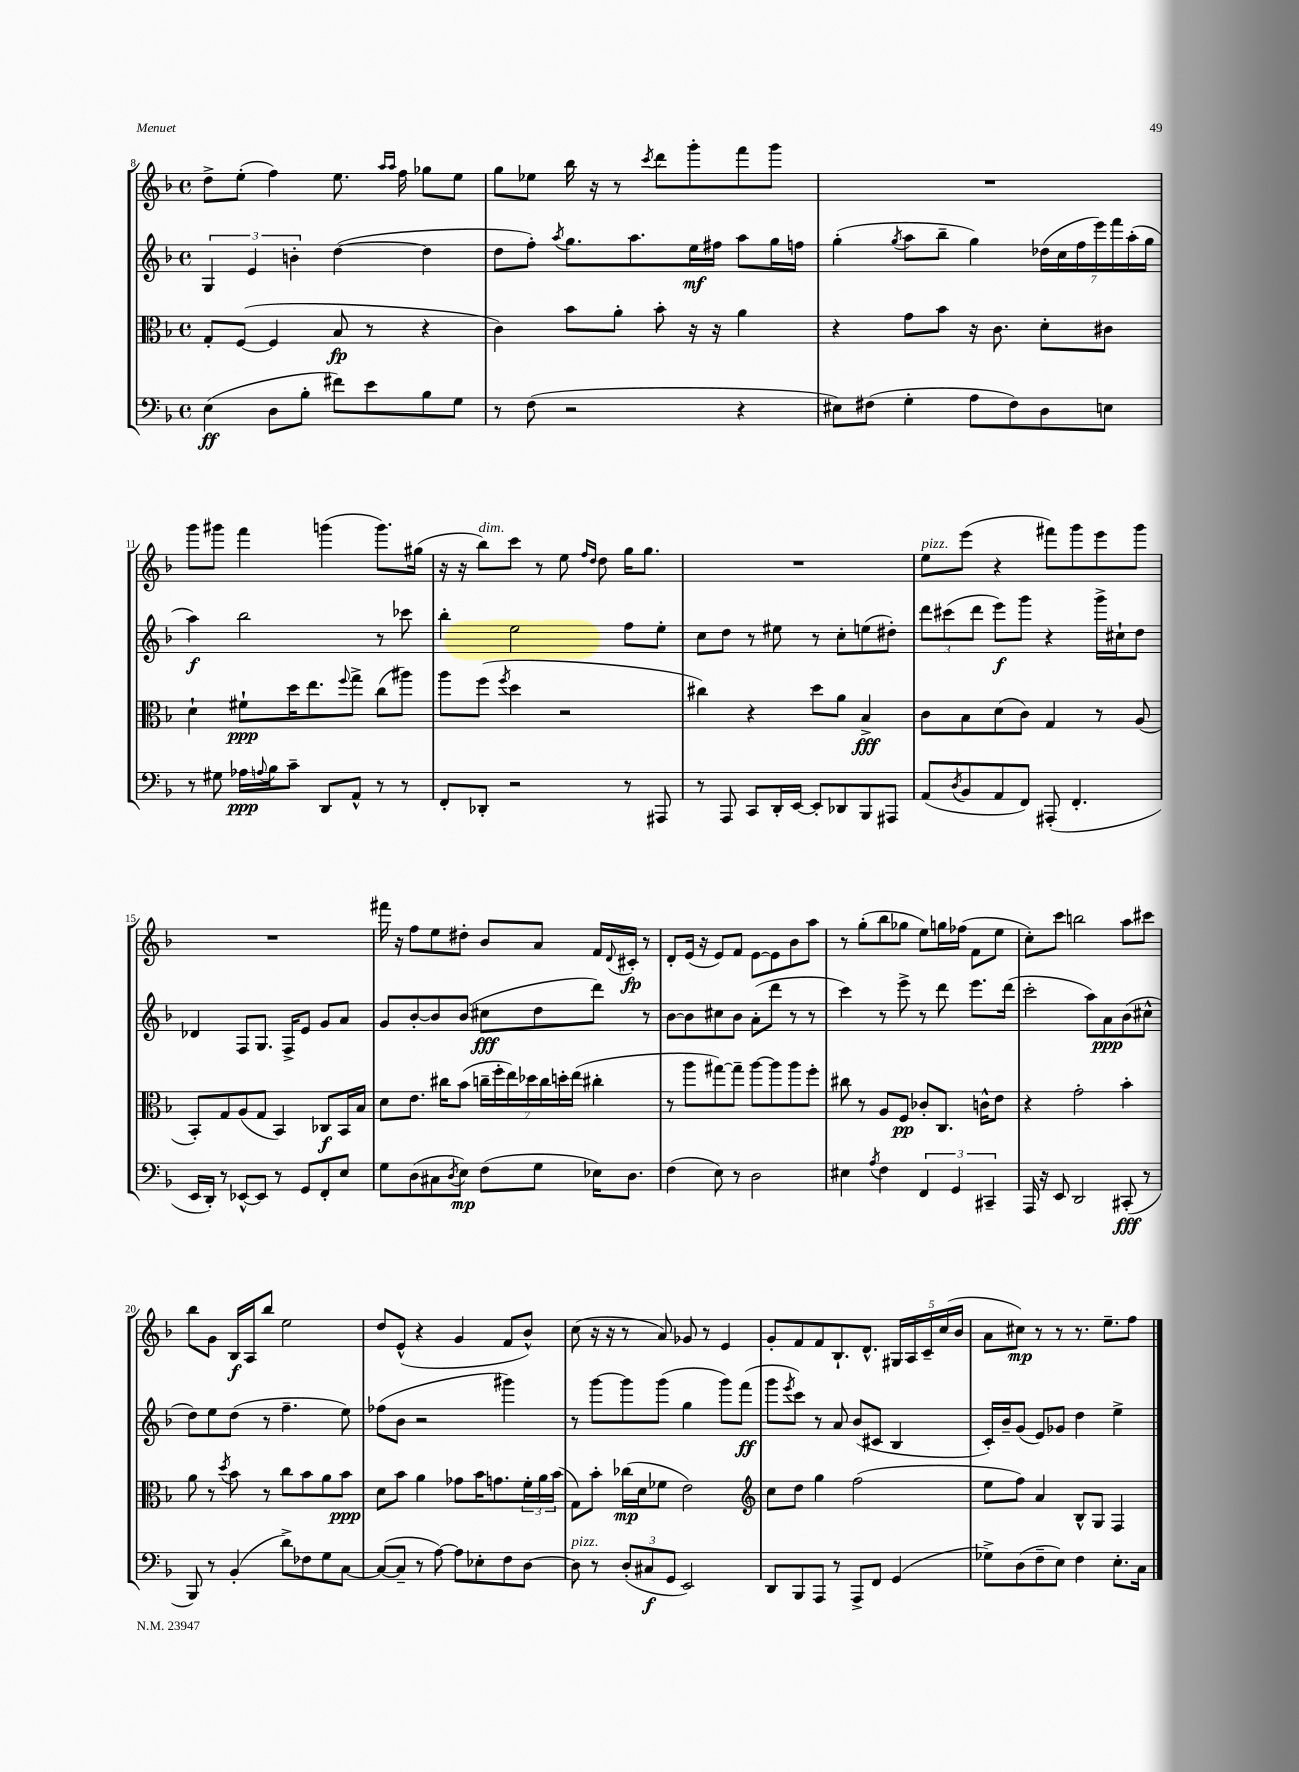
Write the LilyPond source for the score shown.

<<
\new StaffGroup <<
\new Staff = "s0" {
    \clef treble \key f \major \defaultTimeSignature \time 4/4
    d''8-> e''8-.( f''4) e''8. \grace { a''16 a''16 } f''16 ges''8 e''8 |
    g''8 ees''8 bes''16 r16 r8 \acciaccatura { c'''8 } d'''8 g'''8-. f'''8 g'''8 |
    R1 |
    g'''8 gis'''8 f'''4 g'''4( g'''8.) gis''16( |
    r16 r16 bes''8^\markup { \italic "dim." }) c'''8 r8 e''8 \grace { f''16 d''16 } d''8 g''16 g''8. |
    R1 |
    e''8^\markup { \italic "pizz." } e'''8( r4 fis'''8) g'''8 e'''8 g'''8 |
    R1 |
    fis'''16 r16 f''8 e''8 dis''8-. bes'8 a'8 f'16 \appoggiatura { d'8 } cis'16-.\fp r8 |
    d'8-. e'16( r16 e'8) f'8 e'8~ e'8 bes'8 a''8 |
    r8 g''8-.( bes''8 ges''8 e''8) g''16 fes''16( f'8 e''8 |
    c''8-.) c'''8 b''2 a''8 cis'''8 |
    bes''8 g'8 bes16\f a16 bes''8 e''2 |
    d''8 e'8-^( r4 g'4 f'8 bes'8-^) |
    c''8( r16 r16 r8 a'8) ges'8 r8 e'4 |
    g'8-. f'8 f'8 bes8.-! d'8.-^ \tuplet 5/4 { gis16 a16 c'16-- c''16( bes'16 } |
    a'8 cis''8\mp) r8 r8 r8. e''8.-- f''8 \bar "|." |
}
\new Staff = "s1" {
    \clef treble \key f \major \defaultTimeSignature \time 4/4
    \tuplet 3/2 { g4 e'4 b'4-. } d''4~( d''4 |
    d''8 f''8-.) \acciaccatura { a''8 } g''8. a''8. e''16\mf fis''16 a''8 g''16 f''16 |
    g''4-.( \acciaccatura { g''8 } a''8 bes''8-- g''4) \tuplet 7/4 { des''16( c''16 f''16 e'''16) f'''16 a''16-.( g''16 } |
    a''4\f) bes''2 r8 ces'''8 |
    bes''4-. e''2 f''8 e''8-. |
    c''8 d''8 r8 eis''8 r8 c''8-. e''8( dis''8-.) |
    \tuplet 3/2 { d'''8 cis'''8( d'''8 } e'''8\f) g'''8 r4 g'''16-> cis''16-! d''8 |
    des'4 f8 g8. f16-> e'8 g'8 a'8 |
    g'8 bes'8~-. bes'8 bes'8( cis''8\fff d''8 d'''8) r8 |
    bes'8~ bes'8 cis''8 bes'8 a'8-.( d'''8 r8 r8 |
    c'''4) r8 e'''8-> r8 d'''8 e'''8. d'''16( |
    c'''2-. a''8) a'8\ppp bes'8( cis''8-^ |
    d''8) e''8 d''8( r8 f''4.-- e''8) |
    fes''8( bes'8 r2 gis'''4) |
    r8 g'''8~ g'''8 g'''8( g''4 g'''8) f'''8\ff( |
    g'''8 \acciaccatura { e'''8 } c'''8) r8 a'8 bes'8( cis'8 bes4 |
    c'16-.) bes'16-- g'8( e'8) ges'8 d''4 e''4-> \bar "|." |
}
\new Staff = "s2" {
    \clef alto \key f \major \defaultTimeSignature \time 4/4
    g8-. f8~( f4 bes8\fp r8 r4 |
    c'4) bes'8 a'8-. bes'8-. r16 r16 a'4 |
    r4 g'8 bes'8 r16 c'8. d'8-. cis'8 |
    d'4-! fis'8-!\ppp d''16 e''8. \appoggiatura { f''8 } g''8-> c''8( ais''8) |
    a''8 f''8( \acciaccatura { f''8 } d''4 r2 |
    cis''4) r4 d''8 a'8 bes4->\fff |
    c'8 bes8 d'8( c'8) g4 r8 a8( |
    bes,8-.) g8 a8( g8 bes,4) ces8\f bes,16 bes16 |
    d'8 e'8. cis''16 bes'8( \tuplet 7/4 { c''16-- f''16-. e''16) des''16 c''16 d''16-. e''16( } cis''4-. |
    r8 a''8 gis''8~) gis''8-- a''8~ a''8 a''8 f''8-. |
    cis''8 r8 a8 f8\pp ces'8-. c8. c'16-^ e'8 |
    r4 g'2-. bes'4-. |
    a'8 r8 \acciaccatura { d''8 } bes'8 r8 c''8 bes'8 a'8 bes'8\ppp |
    d'8 bes'8 a'4 ges'8 bes'16 g'8. \tuplet 3/2 { f'16-. a'16 bes'16( } |
    g8) bes'8-. ces''16\mp( d'16 fes'8 e'2) |
    \clef treble c''8 d''8 g''4 f''2( |
    e''8 f''8) a'4 bes8-^ g8 f4 \bar "|." |
}
\new Staff = "s3" {
    \clef bass \key f \major \defaultTimeSignature \time 4/4
    e4\ff( d8 bes8-. fis'8) e'8 bes8 g8 |
    r8 f8( r2 r4 |
    eis8) fis8( g4-. a8 fis8) d8 e8 |
    r8 gis8 aes16\ppp \appoggiatura { a8 } bes16 c'8-- d,8 a,8-^ r8 r8 |
    f,8-. des,8-. r2 r8 ais,,8 |
    r8 a,,8 c,8 d,16-. e,16~ e,8-. des,8 bes,,8 ais,,8 |
    a,8( \acciaccatura { d8 } bes,8 a,8 f,8) ais,,8-.( f,4.-. |
    e,16 d,16-.) r8 ees,8~-^ ees,8 r8 g,8 f,8-. e8 |
    g8 d8( cis8 \acciaccatura { d8 } e8\mp) f8( g8 ees16) d8. |
    f4( e8) r8 d2 |
    eis4 \acciaccatura { a8 } f4 \tuplet 3/2 { f,4 g,4 cis,4-- } |
    a,,16 r16 e,8 d,2 cis,8-.\fff( r8 |
    bes,,8) r8 bes,4-.( d'8->) fes8 g8 c8~ |
    c8~( c8-- r8 a8~) a8 ees8-. f8 d8~ |
    d8^\markup { \italic "pizz." } r8 \tuplet 3/2 { d8-.( cis8\f g,8 } e,2) |
    d,8 bes,,8 a,,8 r8 a,,8-> f,8 g,4( |
    ges8->) d8( f8-- e8) f4 e8.-. c16 \bar "|." |
}
>>
>>
\layout { \context { \Score currentBarNumber = #8 } }
